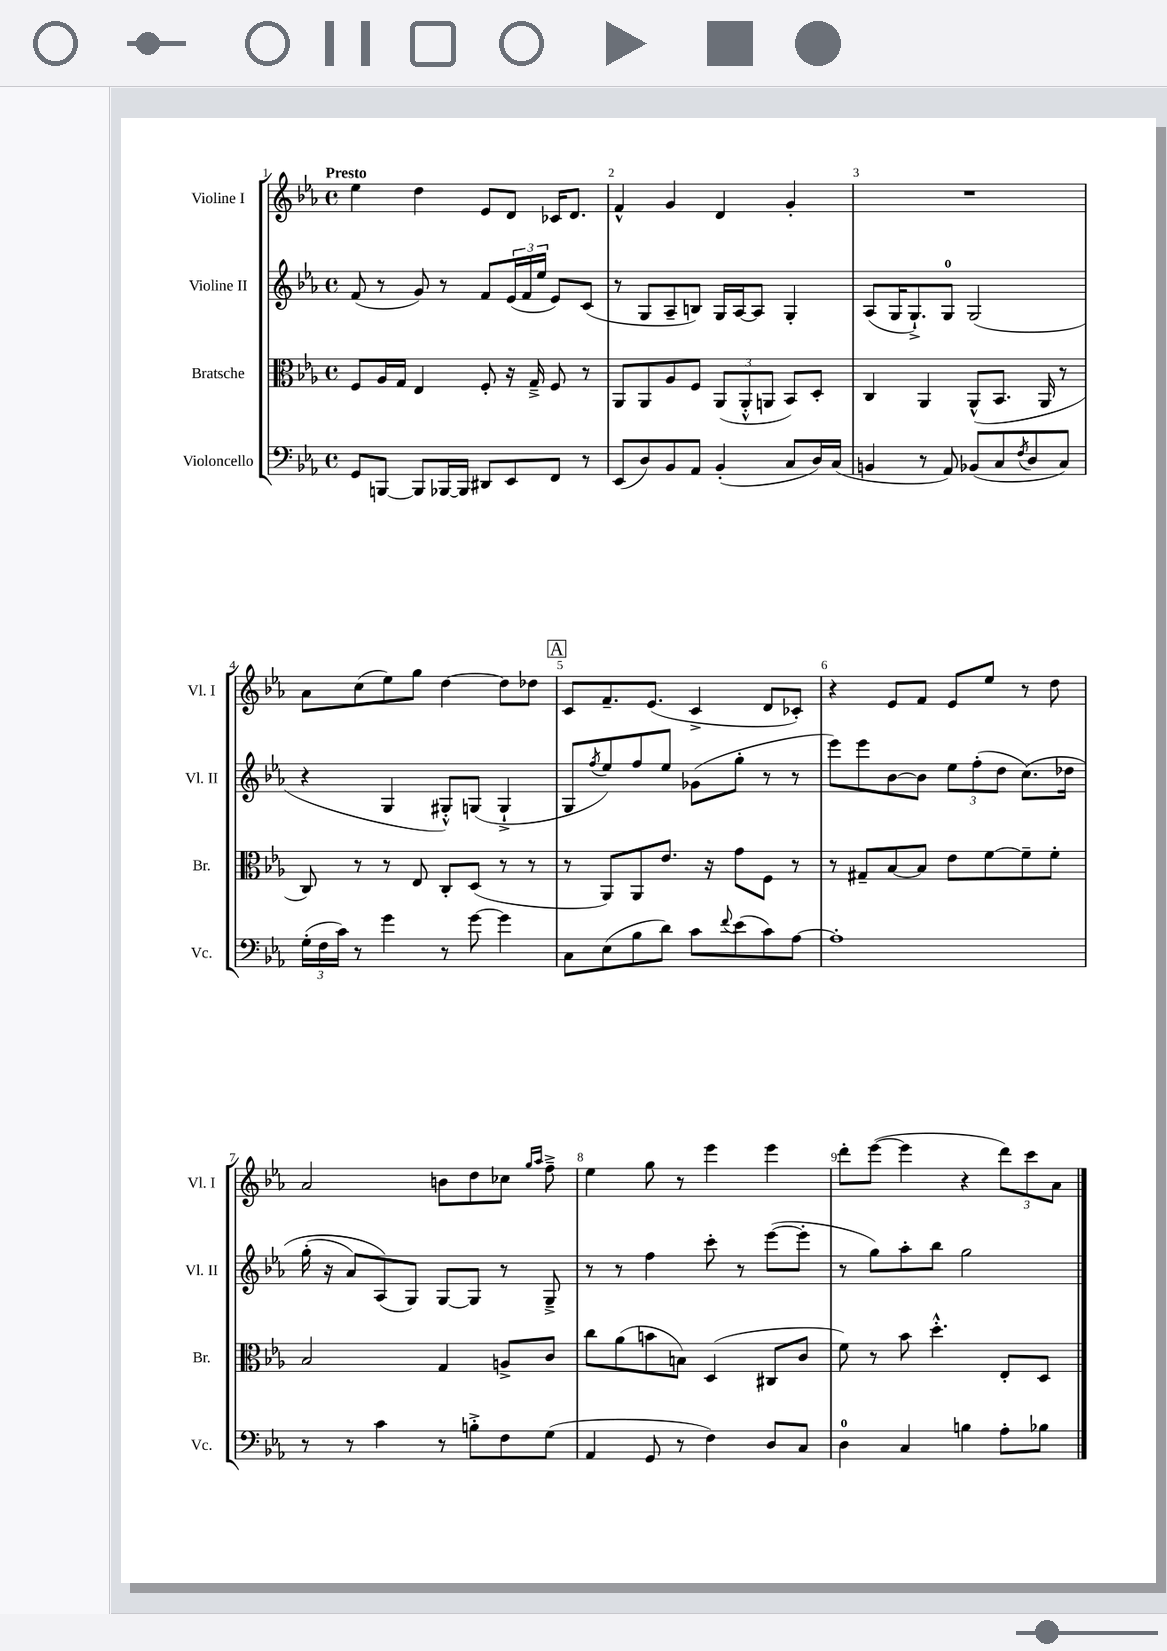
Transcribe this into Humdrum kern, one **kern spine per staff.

**kern	**kern	**kern	**kern
*staff4	*staff3	*staff2	*staff1
*clefF4	*clefC3	*clefG2	*clefG2
*k[b-e-a-]	*k[b-e-a-]	*k[b-e-a-]	*k[b-e-a-]
*M4/4	*M4/4	*M4/4	*M4/4
*met(c)	*met(c)	*met(c)	*met(c)
8GG	8F	(8f	4ee-
[8BBB	16A-	8r	.
.	16G	.	.
8BBB]	4E-	8g)	4dd
[16BBB-	.	8r	.
16BBB-]	.	.	.
8DD#	8F'	8f	8e-
8EE-	16r	(24e-	8d
.	.	24f	.
.	16G~^	.	.
.	.	24ee-	.
8FF	8F	8e-)	16c-
.	.	.	8.d
8r	8r	(8c	.
=	=	=	=
(8EE-	8AA-	8r	4f^^
8D)	8AA-	8G	.
8BB-	8A-	8A-~	4g
8AA-	8F	8B)	.
(4BB-'	(12AA-	16G	4d
.	.	[16A-	.
.	12AA-'^^	.	.
.	.	8A-]	.
.	12AA	.	.
8C	8BB-)	4G'	4g'
16D)	8D'	.	.
(16C	.	.	.
=	=	=	=
4BB	4C	(8A-	1r
.	.	16G	.
.	.	8.G`^)	.
8r	4AA-	.	.
8AA-)	.	8G	.
(8BB-	(8AA-^^	(2G	.
8C	8.BB-	.	.
8qF	.	.	.
8D	.	.	.
.	16AA-	.	.
8C)	8r	.	.
=	=	=	=
(24G'	8C)	4r	8a-
24F	.	.	.
24c)	.	.	.
8r	8r	.	(8cc
4g	8r	4G	8ee-)
.	8E-	.	8gg
8r	8C'	8G#'^^)	[4dd
[8g	(8D	(8G	.
4g]	8r	4G`^	8dd]
.	8r	.	8dd-
=	=	=	=
8C	8r	8G	8c
.	.	8qff	.
(8E-	8AA-)	8ee-)	8.f~
8B-	8AA-	8ff	.
.	.	.	(8.e-
8d)	8.e-	8ee-	.
8c	.	(8g-	4c^
.	16r	.	.
8qqf	.	.	.
(8e-	8g	8gg'	.
8c)	8F	8r	8d
[8A-	8r	8r	8c-')
=	=	=	=
1A-']	8r	8eee-)	4r
.	8G#~	8eee-	.
.	[8B-	[8b-	8e-
.	8B-]	8b-]	8f
.	8e-	12ee-	8e-
.	.	(12ff'	.
.	[8f	.	8ee-
.	.	12dd	.
.	8f~]	&(8.cc)	8r
.	8f'	.	8dd
.	.	16dd-	.
=	=	=	=
8r	2B-	(16gg'	2a-
.	.	16r	.
8r	.	8a-)	.
4c	.	(8A-&)	.
.	.	8G)	.
8r	4G	[8G	8b
8B'^	.	8G]	8dd
8F	8A^	8r	8cc-
.	.	.	16qqgg
.	.	.	16qqaa-
(8G	8c	8G~^	8ff~^
=	=	=	=
4AA-	8cc	8r	4ee-
.	(8a-	8r	.
8GG	8b	4ff	8gg
8r	8B)	.	8r
4F)	(4D	8ccc'	4eee-
.	.	8r	.
8D	8C#	([8eee-	4eee-
8C	8c	8eee-']	.
=	=	=	=
4D	8f)	8r	8ddd'
.	8r	8gg)	([8eee-
4C	8b-	8aa-'	4eee-]
.	4.dd'^^	8bb-	.
4B	.	2gg	4r
8A-'	8E-'	.	12ddd)
.	.	.	12ccc
8B-	8D	.	.
.	.	.	12a-
==	==	==	==
*-	*-	*-	*-
